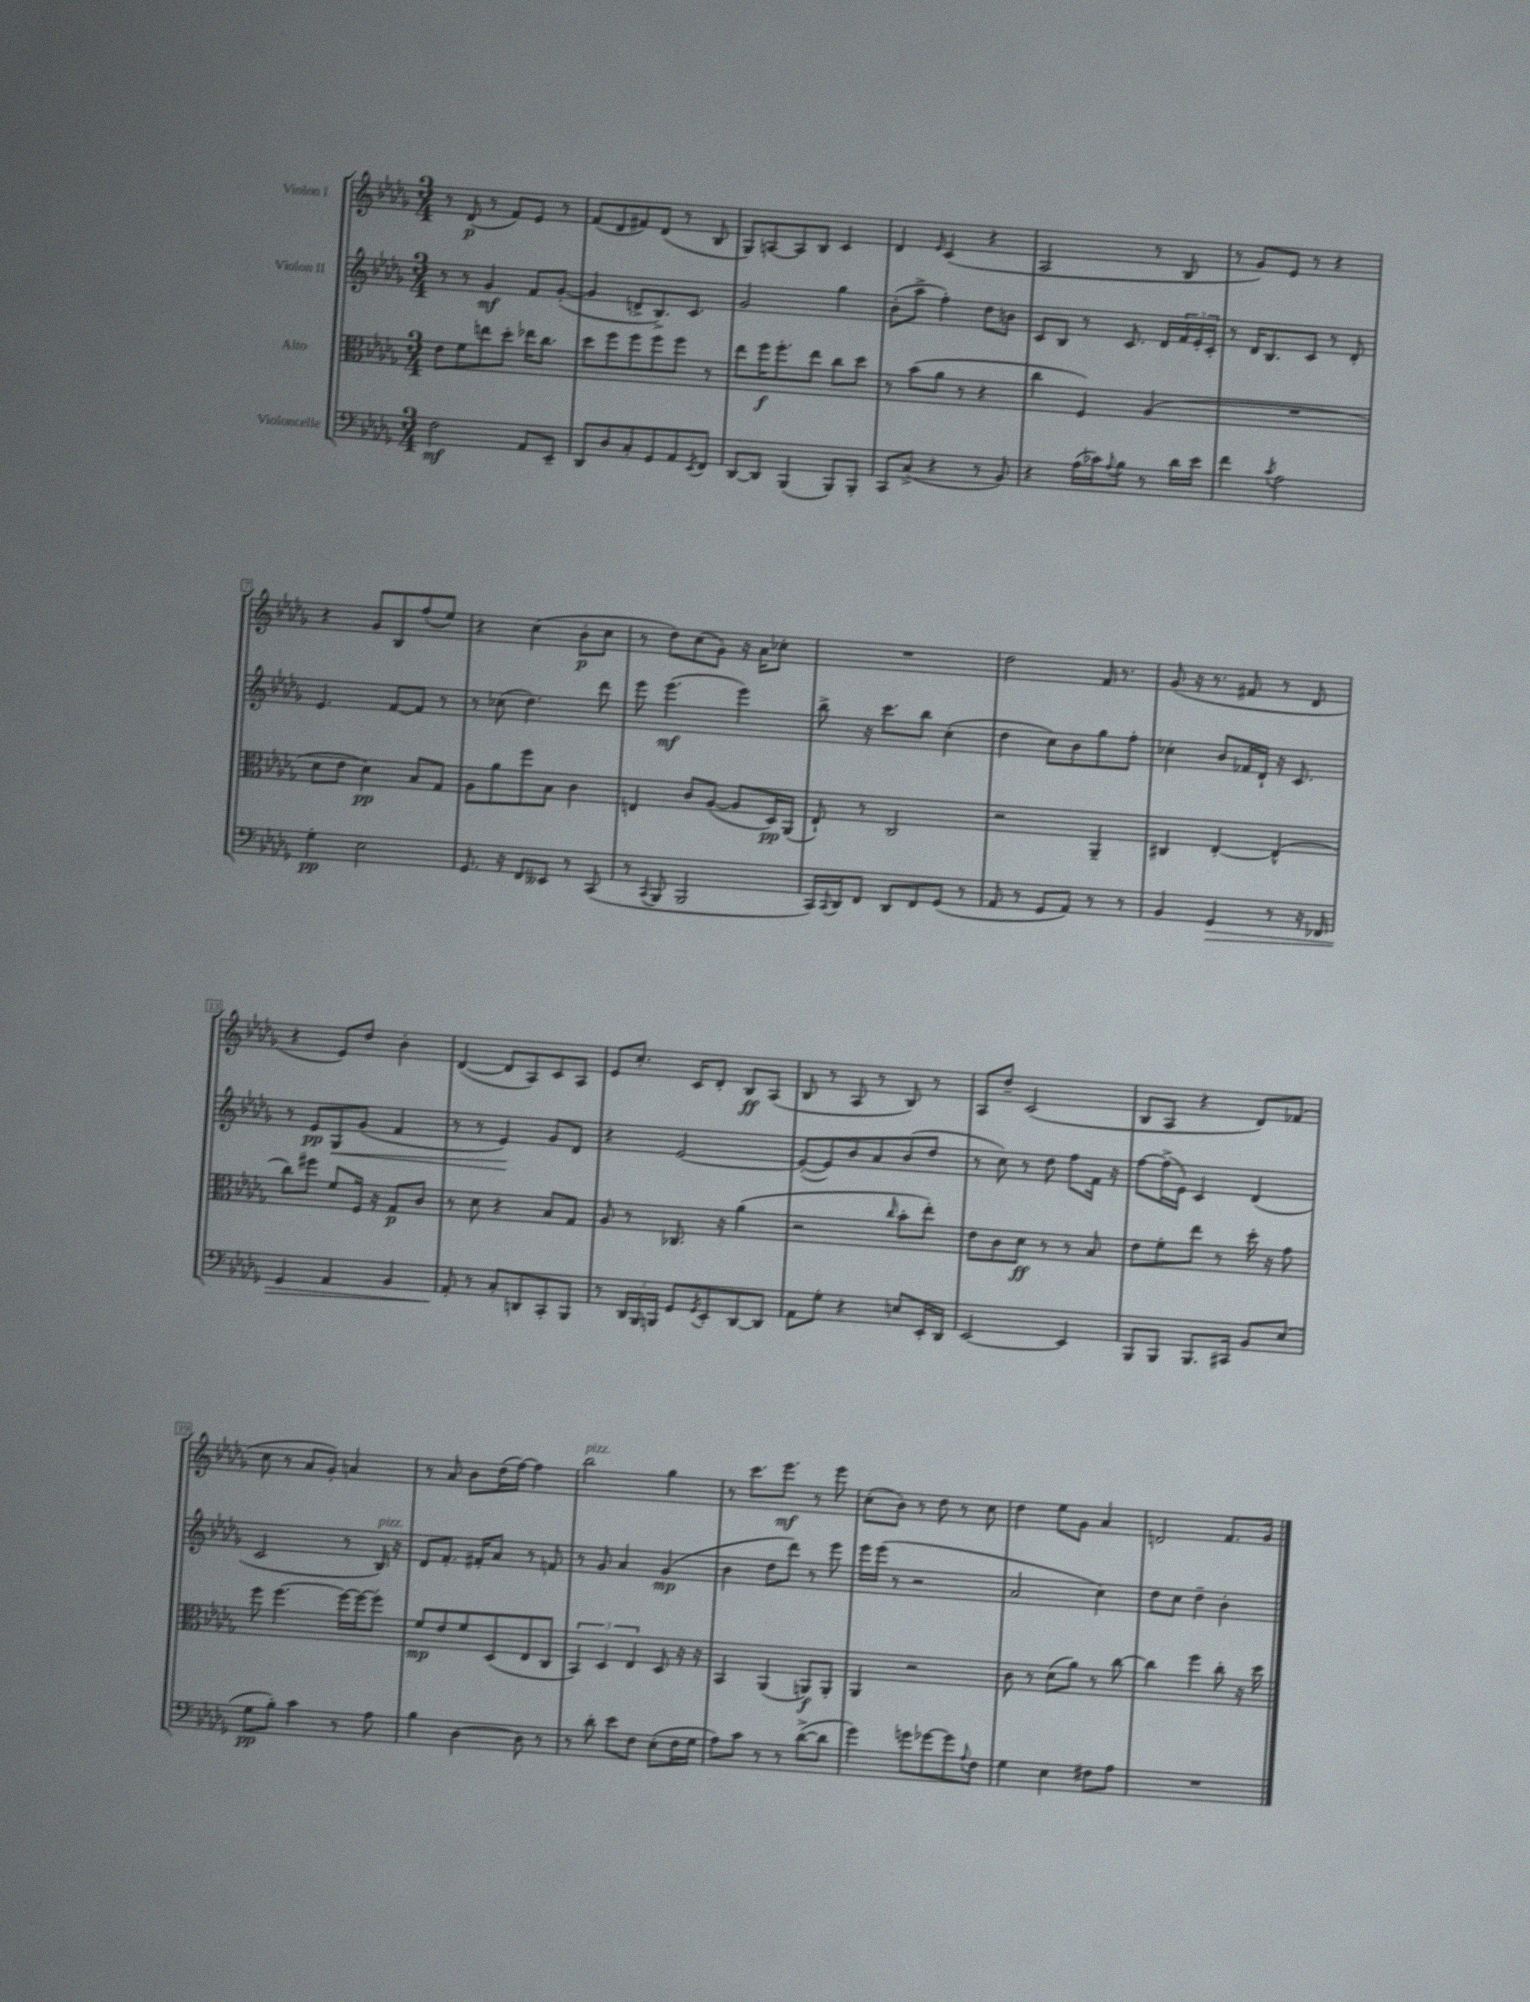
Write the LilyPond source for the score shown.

<<
\new StaffGroup <<
\new Staff = "s0" \with { instrumentName = "Violon I" } {
    \clef treble \key des \major \numericTimeSignature \time 3/4
    r8 des'8\p( r8 f'8) ees'8 r8 |
    f'8( des'8 fis'8) des'8( r8 bes8 |
    ges8) a8~ a8 bes8 c'4 |
    des'4 \grace { ees'16 } c'4( r4 |
    aes2 r8 bes8 |
    r8 ges'8) ees'8 r8 r4 |
    r4 ges'8 bes8 f''8( ees''8) |
    r4 c''4( bes'8-.\p c''8 |
    r8 des''8) c''8( ges'8) r16 aes'16 ces''8-. |
    R2. |
    des''2 f'16 r8. |
    ges'8( r16 r8. fis'8 r8 des'8 |
    r4 ees'8) des''8 bes'4-. |
    des'4~( des'8 aes8) c'8 aes8 |
    ees'8 c''8.-. c'16 des'8-. bes8\ff aes8( |
    bes8 r8 aes8 r8 bes8) r8 |
    aes8 des''8-- c'2( |
    bes8 aes8 r4 des'8) fes'8( |
    c''8 r8 aes'8 ges'8-.) a'4 |
    r8 aes'8 bes'8 des''16( f''16~) f''4 |
    bes''2^\markup { \italic "pizz." } ges''4 |
    r8 c'''8. ees'''8.\mf r8 ees'''8 |
    c''8-.( bes'8) r8 des''8 r8 c''8 |
    des''4 ees''8 ges'8 aes'4 |
    d'2 f'8. ges'16 \bar "|." |
}
\new Staff = "s1" \with { instrumentName = "Violon II" } {
    \clef treble \key des \major \numericTimeSignature \time 3/4
    r8 r8 ges'4\mf f'8 ges'8~-.( |
    ges'4 d'8-> bes8.->) c'8. |
    ges'2 ges''4 |
    bes'8-.( aes''8-> f''4-.) des''8 b'8 |
    c'8 bes8 r8 c'8. des'16 \tuplet 3/2 { f'16 ees'16-. c'16-. } |
    r8 des'16 bes8. c'8 r8 des'8-. |
    ees'4. f'8~ f'8 r8 |
    r8 ces''8( des''4.) des'''8 |
    ees'''8 ees'''4.\mf( ees'''4) |
    bes''8-> r16 c'''8. bes''8 c''4-.( |
    des''4 c''8) bes'8 ges''8 f''8-. |
    ces''4-. bes'8 fes'16 des'16-! r16 c'8. |
    r8 ees'8\pp ges8\< ges'8( f'4 |
    r8 r8 ees'4\!) ges'8 des'8 |
    r4 ees'2~ |
    ees'8~-.( ees'8) bes'8 aes'8 bes'8( des''8 |
    r8 c''8) r8 des''8 f''8 f'16 r16 |
    f''8~ f''16->( ees'16) c'4 des'4( |
    c'2 r8 bes16^\markup { \italic "pizz." }) r16 |
    des'8 f'8.-. fis'16-. aes'8 r8 f'8 |
    r8 ges'8 aes'4 ges'4\mp( |
    bes'4 des''8 des'''8) r8 ees'''8 |
    ees'''16 ees'''16( r8 r2 |
    aes'2 c''4) |
    des''8 c''8 des''4-- bes'4-. \bar "|." |
}
\new Staff = "s2" \with { instrumentName = "Alto" } {
    \clef alto \key des \major \numericTimeSignature \time 3/4
    ees'8 f'8 e''8 des''8-. ees''16 c''8. |
    des''8 f''8 f''8 f''8 f''8 r8 |
    ees''8 f''16\f f''8.-. ees''8 c''8 des''8 |
    r8 bes'8( aes'8 r8 r4 |
    c''4 f4) aes4( |
    R2. |
    des'8 ees'8 des'4\pp) bes8 ges8 |
    aes8 aes'8 f''8 bes8 c'4 |
    e4 c'8 aes8~( aes8 des16\pp) aes,16( |
    ees8-!) r8 c2 |
    r2 aes,4-- |
    cis4 ees4~-. ees4-^( |
    c''8) fis''8 f'8 f16 r16 ges8\p c'8 |
    r8 des'8 r4 bes8 ges8 |
    aes8 r8 ces8. r16 aes'4( |
    r2 \grace { c''16 } bes'8-. ees''8-.) |
    ees'8 c'8 des'8\ff r8 r8 bes8 |
    ees'8 f'8-. ees''8 r8 des''16-. r16 ges'8 |
    f''8 f''4.~ f''16~ f''16~ f''8-. |
    f'8\mp ees'8 f'8 des8( ees8 c8 |
    \tuplet 3/2 { bes,4) des4 ees4 } des8 r16 r16 |
    bes,4 aes,4( a,8\f) a,8-. |
    aes,4 r2 |
    c'8 r8 des'8( aes'8) r8 c''8~ |
    c''4 f''4 c''8-. r16 des''16 \bar "|." |
}
\new Staff = "s3" \with { instrumentName = "Violoncelle" } {
    \clef bass \key des \major \numericTimeSignature \time 3/4
    f2\mf aes,8 ees,8-- |
    des,8 des8 c8-. ges,8 aes,8 \acciaccatura { ees,8 } f,8 |
    des,8~ des,8 bes,,4( bes,,8) bes,,8-. |
    c,8 c8->( r4 r8 bes,8) |
    r4 aes16( ces'16) \appoggiatura { aes8 } bes8 r8 des'16 ees'16 |
    f'4 \acciaccatura { c'8 } aes2 |
    ges4-.\pp ees2 |
    ges,8. r16 f,8 eeses,8 r8 c,8( |
    r8 \appoggiatura { c,8 } bes,,8 bes,,2 |
    c,16) \appoggiatura { c,8 } des,16 f,8 des,8 f,8 ges,8( r8 |
    aes,8 r8 ges,8 aes,8) r8 r8 |
    bes,4 ges,4\> r8 r16 fes,16 |
    ges,4 aes,4 bes,4 |
    aes,8-.\! r8 c8-. d,8 c,8-. bes,,8 |
    r8 \tuplet 3/2 { des,16 bes,,16 b,,16 } ges,8 \acciaccatura { ges,8 } ees,8-. des,8~ des,8 |
    aes,8 ges8-. r4 e8 ees,16-. des,16 |
    ees,2~ ees,4 |
    bes,,8 bes,,8 bes,,8. cis,16 bes,8 ees8( |
    ges8\pp bes8-.) c'4 r8 aes8 |
    bes4 des4~ des8 r8 |
    r8 des'8-. ees'8 f8 ees8-.( f16 ges16 |
    aes8) c'8 r8 r8 des'8~->( des'8 |
    ges'4) g'8 ges'8~ ges'8 \appoggiatura { aes8 } f8 |
    ges4 ees4 fis8 aes8 |
    R2. \bar "|." |
}
>>
>>
\layout { \context { \Score \override BarNumber.stencil = #(make-stencil-boxer 0.1 0.3 ly:text-interface::print) } }
